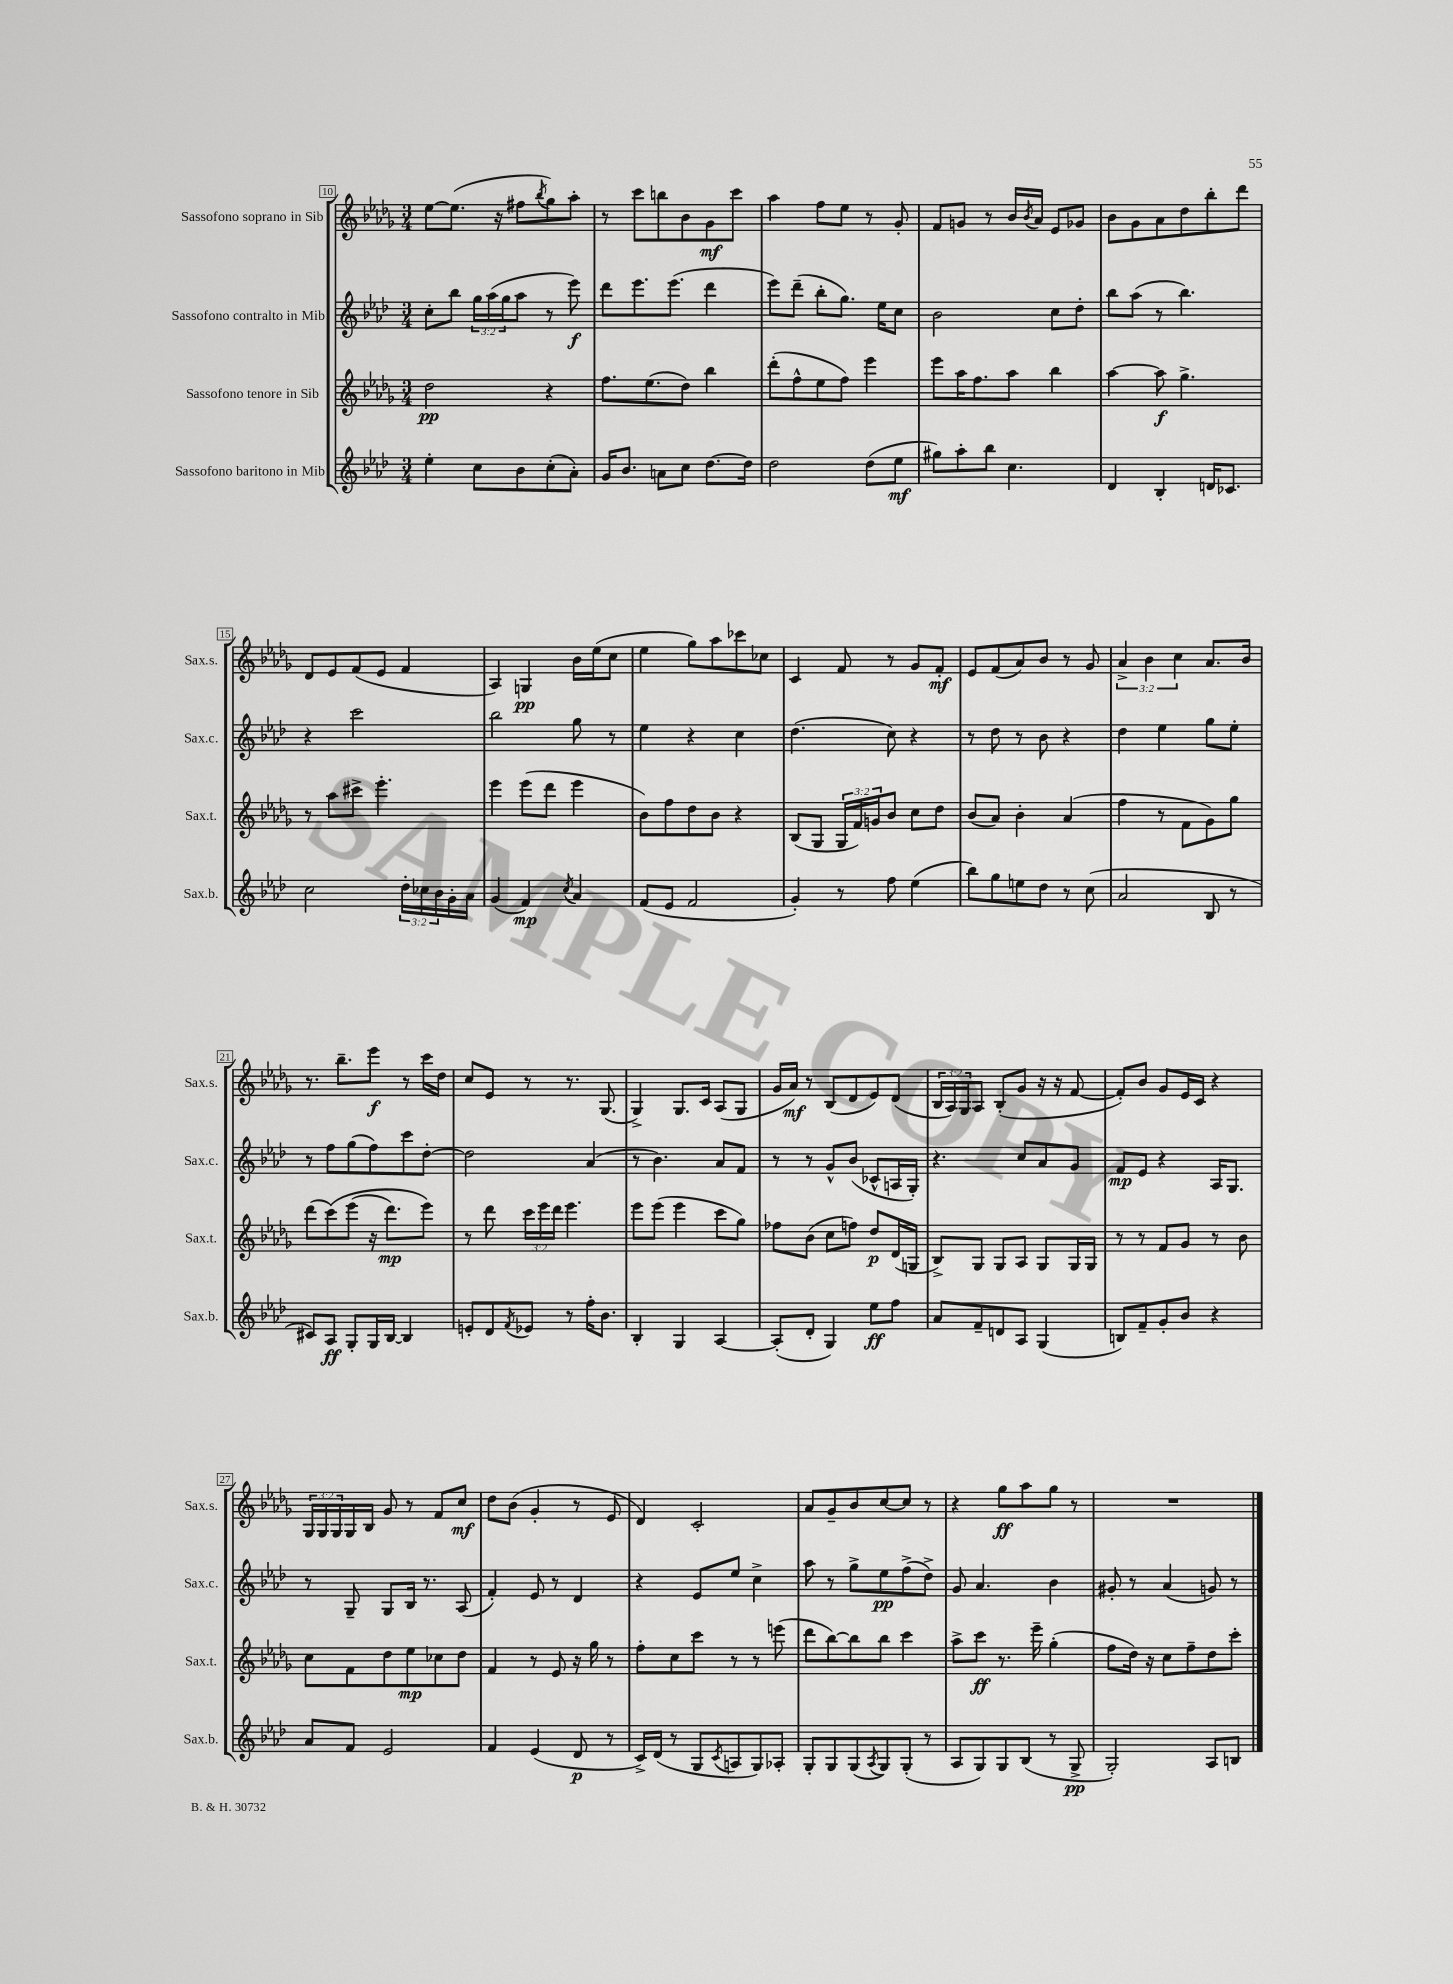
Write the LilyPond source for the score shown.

<<
\new StaffGroup <<
\new Staff = "s0" \with { instrumentName = "Sassofono soprano in Sib" shortInstrumentName = "Sax.s." } {
    \clef treble \key des \major \numericTimeSignature \time 3/4 \override Staff.TupletNumber.text = #tuplet-number::calc-fraction-text
    ees''8~ ees''8.( r16 fis''8 \acciaccatura { bes''8 } ges''8) aes''8-. |
    r8 c'''8 b''8 bes'8 ges'8\mf c'''8 |
    aes''4 f''8 ees''8 r8 ges'8-. |
    f'8 g'8 r8 bes'16 \acciaccatura { bes'8 } aes'16 ees'8 ges'8 |
    bes'8 ges'8 aes'8 des''8 bes''8-. des'''8 |
    des'8 ees'8 f'8( ees'8 f'4 |
    aes4) g4\pp bes'16 ees''16( c''8 |
    ees''4 ges''8) aes''8 ces'''8 ces''8 |
    c'4 f'8 r8 ges'8 f'8-.\mf |
    ees'8 f'8( aes'8) bes'8 r8 ges'8 |
    \tuplet 3/2 { aes'4-> bes'4 c''4 } aes'8. bes'16 |
    r8. bes''8.-- ees'''8\f r8 c'''16 des''16 |
    c''8 ees'8 r8 r8. ges8.( |
    ges4->) ges8. c'16 aes8( ges8 |
    ges'16 aes'16\mf) r8 bes8( des'8 ees'8) des'8( |
    \tuplet 3/2 { bes16 aes16) ges16 } aes8 bes8-.( ges'8 r16 r16 f'8~ |
    f'8-.) bes'8 ges'8 ees'16 c'16 r4 |
    \tuplet 3/2 { ges16 ges16 ges16 } ges16 bes16 ges'8 r8 f'8 c''8\mf |
    des''8 bes'8( ges'4-. r8 ees'8 |
    des'4) c'2-. |
    aes'8 ges'8-- bes'8 c''8~ c''8 r8 |
    r4 ges''8\ff aes''8 ges''8 r8 |
    R2. \bar "|." |
}
\new Staff = "s1" \with { instrumentName = "Sassofono contralto in Mib" shortInstrumentName = "Sax.c." } {
    \clef treble \key aes \major \numericTimeSignature \time 3/4 \override Staff.TupletNumber.text = #tuplet-number::calc-fraction-text
    c''8-. bes''8 \tuplet 3/2 { g''16 aes''16( g''16 } aes''8 r8 ees'''8\f) |
    des'''8 ees'''8. ees'''8.( des'''4 |
    ees'''8) des'''8--( bes''8-. g''8.) ees''16 c''8 |
    bes'2 c''8 des''8-. |
    bes''8 aes''8( r8 bes''4.) |
    r4 c'''2 |
    bes''2 g''8 r8 |
    ees''4 r4 c''4 |
    des''4.( c''8) r4 |
    r8 des''8 r8 bes'8 r4 |
    des''4 ees''4 g''8 ees''8-. |
    r8 f''8 g''8( f''8) c'''8 des''8~-. |
    des''2 aes'4( |
    r8 bes'4.) aes'8 f'8 |
    r8 r8 g'8-^ bes'8( ces'8-^ a16 g16-.) |
    r4. c''8 aes'8 g'8 |
    f'8\mp ees'8 r4 aes16 g8. |
    r8 g8-- g8 bes16 r8. aes8( |
    f'4-.) ees'8 r8 des'4 |
    r4 ees'8 ees''8 c''4-> |
    aes''8 r8 g''8-> ees''8\pp f''8->( des''8->) |
    g'8 aes'4. bes'4 |
    gis'8-. r8 aes'4( g'8) r8 \bar "|." |
}
\new Staff = "s2" \with { instrumentName = "Sassofono tenore in Sib" shortInstrumentName = "Sax.t." } {
    \clef treble \key des \major \numericTimeSignature \time 3/4 \override Staff.TupletNumber.text = #tuplet-number::calc-fraction-text
    des''2\pp r4 |
    f''8. ees''8.( des''8) bes''4 |
    des'''8-.( f''8-^ ees''8 f''8) ees'''4 |
    ees'''8 aes''16 f''8. aes''8 bes''4 |
    aes''4~ aes''8\f ges''4.-> |
    r8 aes''8 cis'''8-> ees'''4.-. |
    ees'''4 ees'''8( des'''8 ees'''4 |
    bes'8) f''8 des''8 bes'8 r4 |
    bes8( ges8 \tuplet 3/2 { ges16 f'16) g'16 } bes'8 c''8 des''8 |
    bes'8( aes'8) bes'4-. aes'4( |
    f''4 r8 f'8 ges'8) ges''8 |
    des'''8( c'''8)\( ees'''8( r16 des'''8.\mp) ees'''8\) |
    r8 des'''8 \tuplet 3/2 { c'''16 ees'''16 des'''16 } ees'''4. |
    ees'''8 ees'''8( ees'''4 c'''8 ges''8) |
    fes''8 bes'8( c''8 f''8) des''8\p des'16( g16 |
    bes8->) ges8 ges8 aes8 ges8 ges16 ges16 |
    r8 r8 f'8 ges'8 r8 bes'8 |
    c''8 f'8 des''8 ees''8\mp ces''8 des''8 |
    f'4 r8 ees'8 r16 ges''16 r8 |
    f''8-. c''8 c'''8 r8 r8 e'''8( |
    des'''8 bes''8~) bes''8 bes''8 c'''4 |
    aes''8-> c'''8\ff r8. ees'''16-- ges''4-.( |
    f''8 des''16) r16 c''8 f''8-- des''8 c'''8-. \bar "|." |
}
\new Staff = "s3" \with { instrumentName = "Sassofono baritono in Mib" shortInstrumentName = "Sax.b." } {
    \clef treble \key aes \major \numericTimeSignature \time 3/4 \override Staff.TupletNumber.text = #tuplet-number::calc-fraction-text
    ees''4-. c''8 bes'8 c''8-.( aes'8-.) |
    g'16 bes'8. a'8 c''8 des''8.~ des''16 |
    des''2 des''8( ees''8\mf |
    gis''8) aes''8-. bes''8 c''4. |
    des'4 bes4-. d'16 ces'8. |
    c''2 \tuplet 3/2 { des''16-. ces''16 bes'16 } g'16-. aes'16 |
    g'4( f'4\mp) \acciaccatura { c''8 } aes'4 |
    f'8( ees'8 f'2 |
    g'4-.) r8 f''8 ees''4( |
    bes''8) g''8 e''8 des''8 r8 c''8( |
    aes'2 bes8 r8 |
    cis'8) aes8\ff g8-. g16 bes16~ bes4 |
    e'8-. des'8 \acciaccatura { f'8 } ees'8 r8 f''16-. bes'8. |
    bes4-. g4 aes4~ |
    aes8-.( des'8-. g4) ees''8\ff f''8 |
    aes'8 f'8-- d'8 aes8 g4( |
    b8) f'8-- g'8-. bes'8 r4 |
    aes'8 f'8 ees'2 |
    f'4 ees'4( des'8\p r8 |
    c'16->) des'16( r8 g8 \acciaccatura { c'8 } a8 g8) aes8-. |
    g8-. g8 g8( \acciaccatura { aes8 } g8) g8-.( r8 |
    aes8 g8) g8 bes8( r8 g8->\pp |
    g2-.) aes8 b8 \bar "|." |
}
>>
>>
\layout { \context { \Score currentBarNumber = #10 \override BarNumber.stencil = #(make-stencil-boxer 0.1 0.3 ly:text-interface::print) } }
